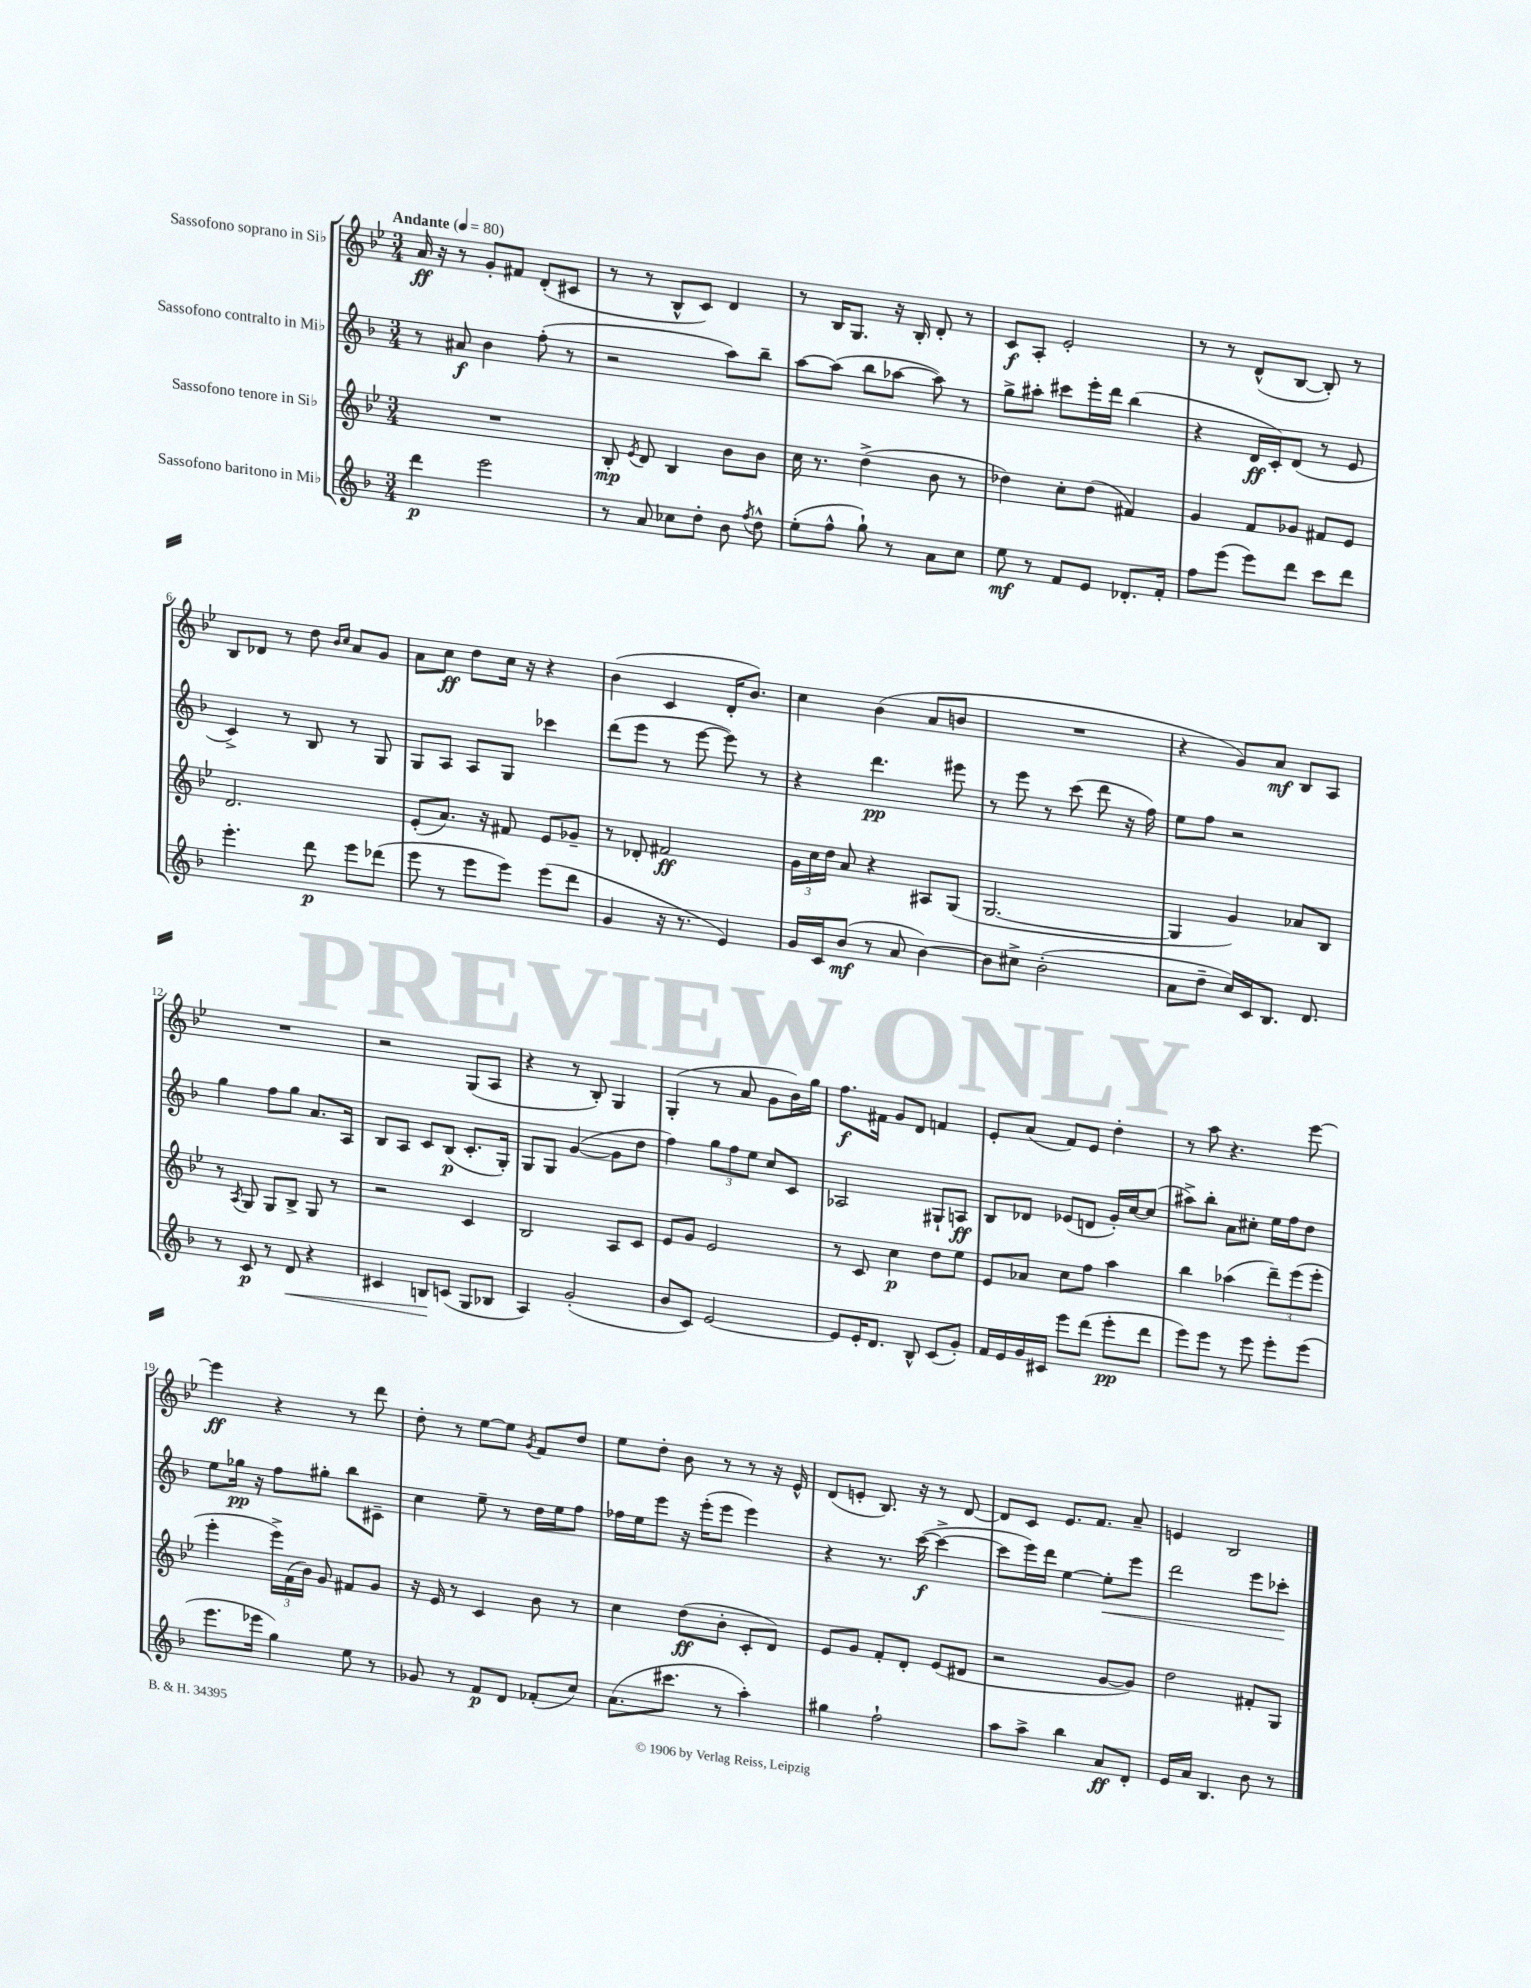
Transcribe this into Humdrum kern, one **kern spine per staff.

**kern	**kern	**kern	**kern
*staff4	*staff3	*staff2	*staff1
*clefG2	*clefG2	*clefG2	*clefG2
*k[b-]	*k[b-e-]	*k[b-]	*k[b-e-]
*M3/4	*M3/4	*M3/4	*M3/4
*MM80	*MM80	*MM80	*MM80
4ddd	2.r	8r	16a
.	.	.	16r
.	.	8a#	8r
2eee	.	4b-	8g'
.	.	.	8f#
.	.	(8ff'	(8d'
.	.	8r	8c#
=	=	=	=
8r	8B-'	2r	8r
.	8qe-	.	.
8a	8d	.	8r
8cc-	4B-	.	8B-^^
8dd'	.	.	8c)
8b-	8b-	8aa)	4d
8qff	.	.	.
8dd^^	8b-	8bb-~	.
=	=	=	=
(8ee'	16cc	[8aa	8r
.	8.r	.	.
8ff^^	.	(8aa]	16B-
.	.	.	8.G
8gg`)	(4dd^	8bb-	.
8r	.	[8aa-	16r
.	.	.	16B-'
8a	8b-	8aa-])	8d'
8cc	8r	8r	8r
=	=	=	=
8ee	4dd-)	8gg^	8c
8r	.	8aa#'	8A'
8f	8cc'	8ccc#	2e-'
8e	(8dd-	16eee'	.
.	.	16ddd	.
8.d-'	4f#)	(4bb-	.
16f'	.	.	.
=	=	=	=
8ff	4g	4r	8r
(8eee	.	.	8r
8eee)	8f	16d	(8d^^
.	.	16c')	.
8ddd	8g-	(8d	[8B-
8ccc	8f#	8r	8B-'])
8ddd	8e-	8e	8r
=	=	=	=
4.eee'	2.d	4c^)	8B-
.	.	.	8d-
.	.	8r	8r
8ddd	.	8B-	8dd
.	.	.	16qqb-
.	.	.	16qqcc
8eee	.	8r	8a
(8ddd-	.	8G	8g
=	=	=	=
8eee	(8e-'	8G	8a
8r	8.a)	8A	8cc
8eee	.	8A	8dd
.	16r	.	.
8eee)	8f#	8G	16cc
.	.	.	16r
(8eee	8e-	4ccc-	4r
8ddd	8g-~	.	.
=	=	=	=
4g	8r	(8ddd	(4b-
.	8d-'	8eee	.
16r	2f#	8r	4c
8.r	.	.	.
.	.	[8eee	.
4e)	.	8eee])	16d'
.	.	.	8.b-)
.	.	8r	.
=	=	=	=
16g	24g	4r	4cc
.	24cc	.	.
16c	.	.	.
.	24dd	.	.
(8b-	8a	.	.
8r	4r	4.ddd	(4b-
8a	.	.	.
[4b-)	8A#	.	8a
.	(8G	8eee#	8b
=	=	=	=
8b-]	[2.G	8r	2.r
8cc#^	.	8eee	.
(2b-'	.	8r	.
.	.	(8ccc	.
.	.	8ddd	.
.	.	16r	.
.	.	16ff)	.
=	=	=	=
8a	4G]	8ee	4r
8dd~	.	8ff	.
16cc)	4g)	2r	8g)
16c	.	.	.
8.B-	.	.	8a
.	8a-	.	8B-
8.d	.	.	.
.	8B-	.	8A
=	=	=	=
8r	8r	4gg	2.r
.	8qA	.	.
8c	8G	.	.
8r	8G	8ff	.
8d	8B-^	8gg	.
4r	8G	8.a	.
.	8r	.	.
.	.	16A	.
=	=	=	=
4c#	2r	8B-	2r
.	.	8A	.
8B	.	8c	.
(8c	.	(8B-	.
8G	4c	8.c'	(8G
8B-	.	.	8A
.	.	16G')	.
=	=	=	=
4A)	2B-	8G	4r
.	.	8G	.
(2g'	.	([4g	8r
.	.	.	8B-')
.	8A	8g]	4G
.	8c	8dd	.
=	=	=	=
8b-	8e-	4ff)	(4G'
8c)	8g	.	.
[2e	2e-	12gg	8r
.	.	12ff	.
.	.	.	8a
.	.	12ee	.
.	.	8cc	8g
.	.	8c	16b-)
.	.	.	16gg
=	=	=	=
8e]	8r	2A-	8.ff
16e'	8c	.	.
8.d	.	.	16f#
.	4cc	.	8g
8B-^^	.	.	8d
(8c	8dd	8G#`	4f
8g')	8ee-	8A	.
=	=	=	=
16f	8e-	8B-	8e-'
16e	.	.	.
16g	8a-	8d-	(8a
16c#	.	.	.
8eee	8cc	(8e-	8f)
(8ddd	8ff	8d	8e-
8eee'	4aa	16g')	4dd'
.	.	[16cc	.
8ddd	.	(8cc]	.
=	=	=	=
8eee)	4bb-	8aa#^)	8r
8eee	.	8bb-'	8aa
8r	(4aa-	8a	4.r
8eee	.	8cc#'	.
8eee'	12ddd~)	16ee	.
.	.	16ff	.
.	(12eee-	.	.
(8eee	.	8dd	[8eee-
.	12eee-'	.	.
=	=	=	=
8.eee	4eee-'	8ee	4eee-]
.	.	16gg-	.
16eee-	.	16r	.
4gg)	24eee-^)	8ff	4r
.	(24f	.	.
.	24b-)	.	.
.	8g	8gg#'	.
8ee	8f#	8bb-	8r
8r	8g	8c#~	8ddd
=	=	=	=
8g-	16r	4cc	8dd'
.	16e-	.	.
8r	8r	.	8r
8f	4c	8ee~	[8ee-
8d	.	8r	8ee-]
.	.	.	8qg
(8f-'	8b-	16dd	8f
.	.	16ee	.
8cc)	8r	8ff	8dd
=	=	=	=
(8.a	4cc	16ff-	8ee-
.	.	16ee	.
.	.	8eee	8dd'
8.ccc#	.	.	.
.	(8dd	16r	8b-
.	.	(16eee'	.
8r	8b-'	8eee	8r
4aa')	8c'	4eee)	8r
.	8d)	.	16r
.	.	.	16e-^^
=	=	=	=
4gg#	8e-	4r	(8d
.	8g	.	8e'
2ff`	8f'	8.r	8.B-)
.	8d'	.	.
.	.	([16ccc	16r
.	(8e-	4ccc^_	8r
.	8d#	.	[8d
=	=	=	=
8aa	2r	8ccc]	8d]
8aa^	.	16eee)	8c
.	.	16ddd	.
4bb-	.	[4ee	8.e-
.	.	.	8.f
8a	[8g	8ee']	.
8d'	8g])	8eee	8a~
=	=	=	=
16e	2dd	2ddd	4e
16a	.	.	.
4.B-	.	.	.
.	.	.	2B-
8b-	8f#'	8eee	.
8r	8G	8ccc-'	.
==	==	==	==
*-	*-	*-	*-
